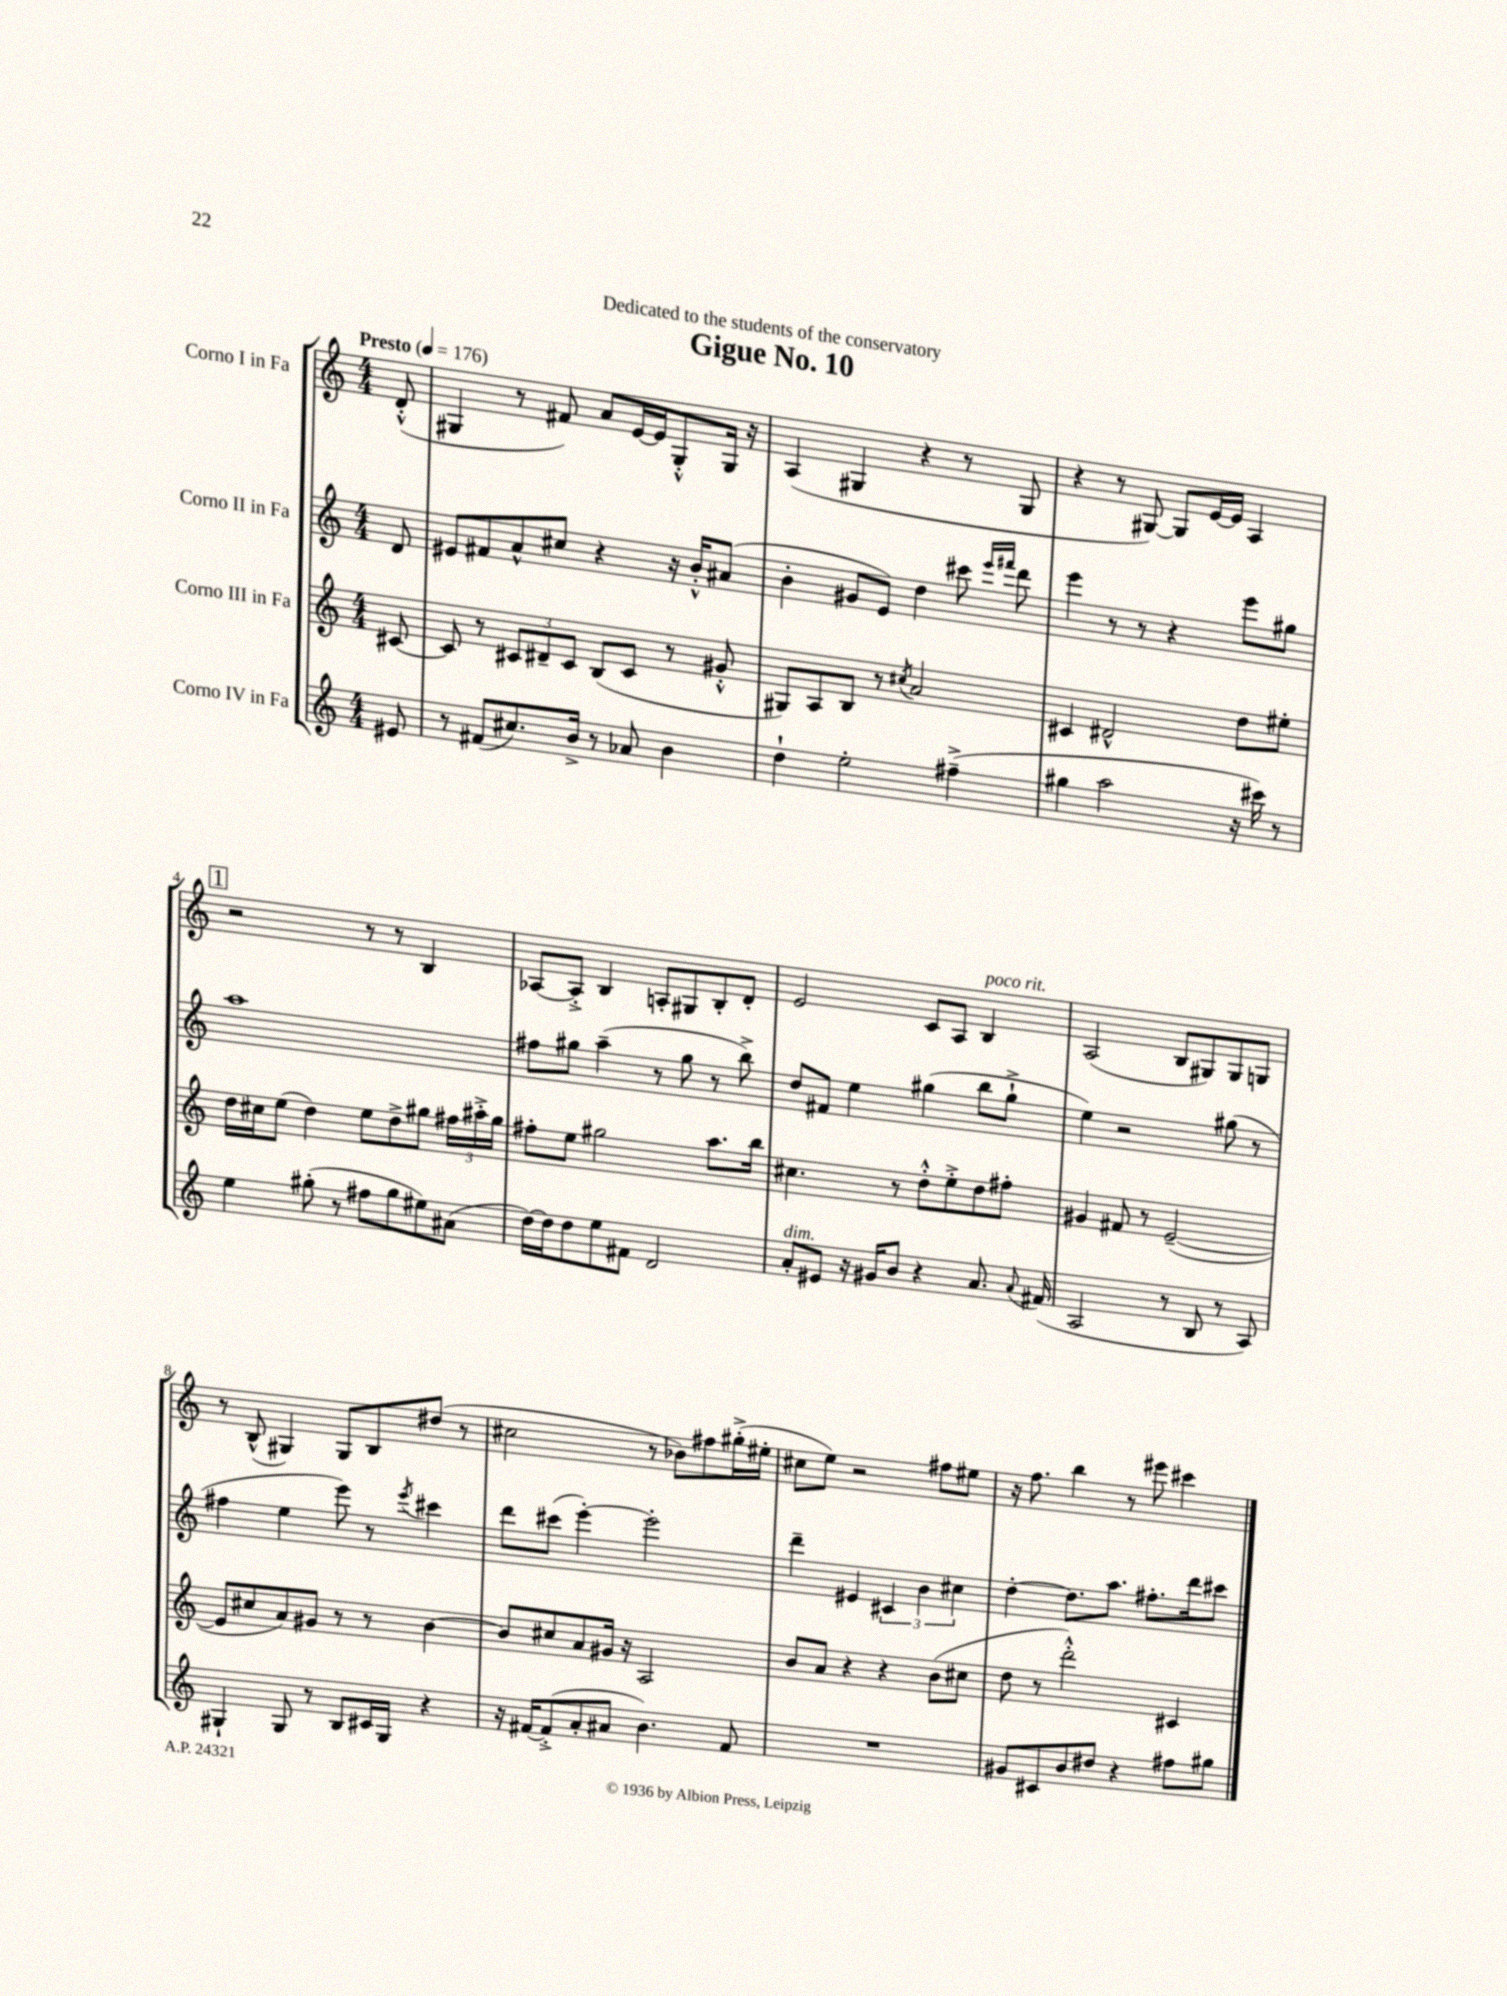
\header { title = "Gigue No. 10" dedication = "Dedicated to the students of the conservatory" }
<<
\new StaffGroup <<
\new Staff = "s0" \with { instrumentName = "Corno I in Fa" } {
    \clef treble \key c \major \numericTimeSignature \time 4/4 \partial 8 \tempo "Presto" 4 = 176
    \autoBeamOff d'8-.-^( |
    gis4 r8 fis'8) a'8[ e'16~ e'16 gis8-.-^ gis16] r16 |
    a4( gis4 r4 r8 gis8 |
    r4 r8 gis8~) gis8[ e'16~ e'16] a4 |
    \mark \markup { \box "1" } r2 r8 r8 b4 |
    aes8[~ aes8]-.-> b4 a8[-. gis8 b8-. d'8]-. |
    e'2 c'8[ a8] b4^\markup { \italic "poco rit." } |
    a2( b8[ gis8) gis8 g8] |
    r8 b8-^( gis4) gis8[ b8 dis''8]( r8 |
    cis''2 r8 bes'8[) fis''8 gis''16-.->( eis''16]-. |
    cis''8[ e''8]) r2 fis''8[ eis''8] |
    r16 f''8. b''4 r8 eis'''8 cis'''4 \bar "|." |
}
\new Staff = "s1" \with { instrumentName = "Corno II in Fa" } {
    \clef treble \key c \major \numericTimeSignature \time 4/4 \partial 8
    \autoBeamOff d'8 |
    eis'8[ fis'8 a'8-^ cis''8] r4 r16 b'16[-.-^ ais'8]( |
    b'4-. gis'8[ e'8]) d''4 cis'''8 \grace { e'''16[ fis'''16] } d'''8 |
    e'''4 r8 r8 r4 e'''8[ gis''8] |
    \mark \markup { \box "1" } a''1 |
    fis''8[ gis''8] a''4--( r8 gis''8 r8 b''8->) |
    d''8[ fis'8] e''4 gis''4( b''8[ gis''8]-!-> |
    e''4) r2 gis''8( r8 |
    fis''4 e''4 e'''8) r8 \acciaccatura { e'''8 } cis'''4 |
    d'''8[ cis'''8]( e'''4~-.) e'''2-. |
    d'''4-- eis'4 \tuplet 3/2 { cis'4 b'4 cis''4 } |
    d''4~-. d''8.[ a''8.] fis''8.[-. d'''16 cis'''8] \bar "|." |
}
\new Staff = "s2" \with { instrumentName = "Corno III in Fa" } {
    \clef treble \key c \major \numericTimeSignature \time 4/4 \partial 8
    \autoBeamOff cis'8~ |
    cis'8 r8 \tuplet 3/2 { cis'8[ dis'8-- cis'8] } b8[( cis'8] r8 gis'8-.-^ |
    gis8[) a8 b8] r8 \acciaccatura { cis''8 } a'2 |
    cis'4 dis'2-^ d''8[ eis''8]-. |
    \mark \markup { \box "1" } d''16[ cis''16 e''8]( d''4) e''8[ d''8-> gis''8] \tuplet 3/2 { fis''16[ ais''16-.-> gis''16] } |
    fis''8[-. e''8] gis''2 a''8.[ b''16] |
    cis''4. r8 d''8[-.-^ e''8-.-> d''8 fis''8]-. |
    gis'4 fis'8 r8 e'2~--( |
    e'8[ cis''8 a'8) gis'8] r8 r8 b'4~ |
    b'8[ cis''8 a'8 gis'16] r16 a2 |
    b'8[ a'8] r4 r4 b'8[( cis''8] |
    d''8 r8 d'''2-.-^) cis'4 \bar "|." |
}
\new Staff = "s3" \with { instrumentName = "Corno IV in Fa" } {
    \clef treble \key c \major \numericTimeSignature \time 4/4 \partial 8
    \autoBeamOff eis'8 |
    r8 fis'8[( cis''8.) b'16]-> r8 aes'8 b'4 |
    d''4-! e''2-. fis''4--->( |
    gis''4 a''2 r16 cis'''16) r8 |
    \mark \markup { \box "1" } e''4 gis''8-.( r8 fis''8[ gis''8 eis''8) ais'8]( |
    d''16[~) d''16 d''8 e''8 fis'8] d'2 |
    a'8[-.^\markup { \italic "dim." } eis'8] r16 gis'16[ b'8] r4 a'8. \appoggiatura { a'8 } fis'16( |
    a2 r8 b8 r8 a8) |
    gis4-! gis8 r8 b8[ cis'16 gis16] r4 |
    r16 fis'16[~ fis'8-.->( a'8-. ais'8] b'4.) fis'8 |
    R1 |
    gis'8[ cis'8 b'8 dis''8] r4 fis''8[ gis''8] \bar "|." |
}
>>
>>
